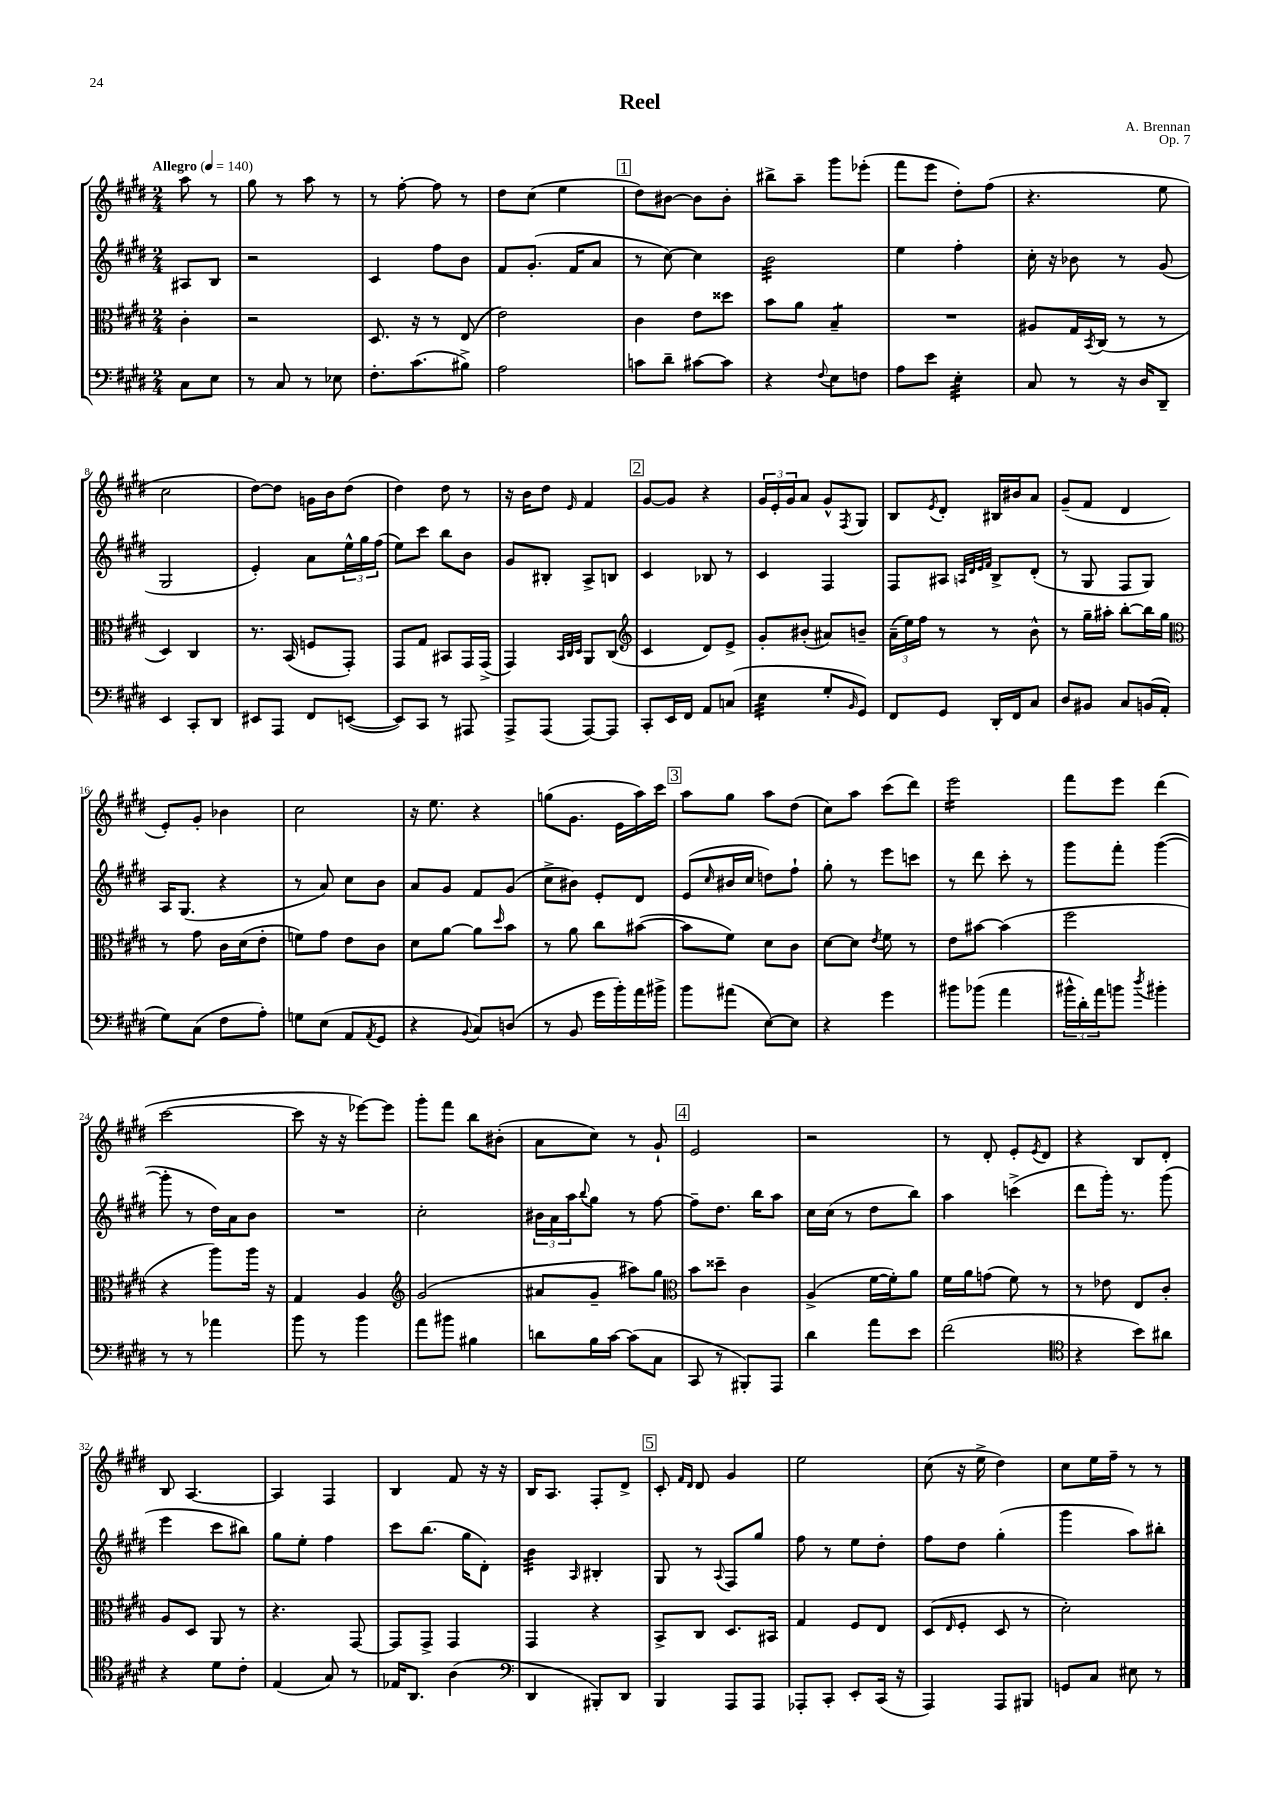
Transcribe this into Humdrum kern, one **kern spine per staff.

**kern	**kern	**kern	**kern
*staff4	*staff3	*staff2	*staff1
*clefF4	*clefC3	*clefG2	*clefG2
*k[f#c#g#d#]	*k[f#c#g#d#]	*k[f#c#g#d#]	*k[f#c#g#d#]
*M2/4	*M2/4	*M2/4	*M2/4
*MM140	*MM140	*MM140	*MM140
8C#	4c#'	8A#	8aa
8E	.	8B	8r
=	=	=	=
8r	2r	2r	8gg#
8C#	.	.	8r
8r	.	.	8aa
8E-	.	.	8r
=	=	=	=
8.F#'	8.D#	4c#	8r
.	.	.	[8ff#'
(8.c#	16r	.	.
.	8r	8ff#	8ff#]
8B#^)	(8E	8b	8r
=	=	=	=
2A	2e)	8f#	8dd#
.	.	(8.g#'	(8cc#
.	.	.	4ee
.	.	16f#	.
.	.	8a	.
=	=	=	=
8c	4c#	8r	8dd#)
8d#~	.	[8cc#)	[8b#
[8c#	8e	4cc#]	8b#]
8c#]	8dd##	.	8b#'
=	=	=	=
4r	8b	2b	8bb#^
.	8a	.	8aa~
8qqF#	.	.	.
8E	4B~	.	8ggg#
8F	.	.	(8eee-'
=	=	=	=
8A	2r	4ee	8fff#
8e	.	.	8eee
4E'	.	4ff#'	8dd#')
.	.	.	(8ff#
=	=	=	=
8C#	8A#	16cc#'	4.r
.	.	16r	.
8r	16G#	8b-	.
.	8qBB	.	.
.	(16C#	.	.
16r	8r	8r	.
16D#	.	.	.
8DD#~	8r	(8g#	8ee
=	=	=	=
4EE	4D#)	2G#	2cc#
8CC#'	4C#	.	.
8DD#	.	.	.
=	=	=	=
8EE#	8.r	4e')	[8dd#)
8AAA	.	.	8dd#]
.	(16BB	.	.
8FF#	8F	8a	16g
.	.	.	16b
([8EE	8GG#')	24ee^^	(8dd#
.	.	24gg#	.
.	.	(24ff#	.
=	=	=	=
8EE])	8GG#	8ee)	4dd#)
8CC#	8G#	8ccc#	.
8r	8BB#	8bb	8dd#
8AAA#	16GG#	8b	8r
.	(16GG#^	.	.
=	=	=	=
8AAA^	4GG#)	8g#	16r
.	.	.	16b
(8AAA	.	8B#'	8dd#
.	32qqBB	.	.
.	32qqC#	.	.
.	32qqD#	.	16qqe
[8AAA)	8AA	8A^	4f#
8AAA]	(8C#	8B	.
=	=	=	=
*	*clefG2	*	*
8CC#'	4c#	4c#	[8g#
16EE	.	.	8g#]
16FF#	.	.	.
8AA	8d#)	8B-	4r
(8C	8e^	8r	.
=	=	=	=
4E	8g#'	4c#	24g#
.	.	.	24e'
.	.	.	24g#
.	(8b#'	.	8a
8G#'	8a#)	4F#	8g#^^
16qqBB	.	.	8qF#
8GG#)	8b~	.	8G#
=	=	=	=
8FF#	(24a~	8F#	8B
.	24ee)	.	.
.	24ff#	.	.
.	.	.	8qe
8GG#	8r	8A#	8d#'
.	.	32qqA	.
.	.	32qqd#	.
.	.	32qqe	.
.	.	32qqf#	.
16DD#'	8r	8B^	16B#
16FF#	.	.	16b#
8C#	8b^^	(8d#'	8a
=	=	=	=
8D#	8r	8r	(8g#~
8BB#	16gg#~	8G#	8f#
.	16aa#'	.	.
8C#	[8bb'	8F#	4d#
(16BB	16bb]	8G#)	.
16AA'	16gg#	.	.
=	=	=	=
*	*clefC3	*	*
8G#)	8r	16A	8e')
.	.	(8.G#	.
(8C#	8g#	.	8g#'
8F#	16c#	4r	4b-
.	(16d#	.	.
8A')	8e'	.	.
=	=	=	=
8G	8f)	8r	2cc#
(8E	8g#	8a)	.
8AA	8e	8cc#	.
8qAA	.	.	.
8GG#	8c#	8b	.
=	=	=	=
4r	8d#	8a	16r
.	.	.	8.ee
.	[8a	8g#	.
8qqBB	.	.	.
8C#)	8a]	8f#	4r
.	16qqdd#	.	.
(8D	8b	(8g#	.
=	=	=	=
8r	8r	8cc#^	(8gg
8BB	8a	8b#)	8.g#
16g#	8cc#	8e'	.
16b')	.	.	16e
16a	([8b#	8d#	16aa)
16b#^	.	.	16ccc#
=	=	=	=
8b	8b#]	(8e	8aa
.	.	16qqcc#	.
(8a#	8f#)	16b#	8gg#
.	.	16cc#	.
[8E)	8d#	8dd)	8aa
8E]	8c#	8ff#`	(8dd#
=	=	=	=
4r	[8d#	8gg#'	8cc#)
.	8d#]	8r	8aa
.	8qe	.	.
4g#	8f#	8eee	(8ccc#
.	8r	8ccc	8ddd#)
=	=	=	=
8b#	8e	8r	2eee
(8b-	[8b#	8ddd#	.
4a	(4b#]	8ccc#'	.
.	.	8r	.
=	=	=	=
24b#^^	2ff#	8ggg#	8fff#
24d#')	.	.	.
24a	.	.	.
8b	.	8fff#'	8eee
8qdd#	.	.	.
4b#'	.	([4ggg#	(4ddd#
=	=	=	=
8r	4r	8ggg#']	[2ccc#
8r	.	8r	.
4a-	8aa)	16dd#)	.
.	.	16a	.
.	16aa	8b	.
.	16r	.	.
=	=	=	=
8b	4G#	2r	8ccc#]
8r	.	.	16r
.	.	.	16r
4b	4A	.	[8eee-)
.	.	.	8eee-]
=	=	=	=
*	*clefG2	*	*
8a	(2g#	2cc#'	8ggg#'
8b#	.	.	8fff#
4B#	.	.	8bb
.	.	.	(8b#'
=	=	=	=
8d	8a#	24b#	8a
.	.	24a	.
.	.	24aa	.
.	.	8qqbb	.
16B	8g#~	8gg#	8cc#)
[16c#	.	.	.
(8c#]	8aa#)	8r	8r
8C#	8gg#	[8ff#	8g#`
=	=	=	=
*	*clefC3	*	*
8CC#	8b	8ff#~]	2e
8r	8dd##~	8.dd#	.
8BBB#')	4c#	.	.
.	.	16bb	.
8AAA	.	8aa	.
=	=	=	=
4d#	(4A^	16cc#	2r
.	.	(16cc#	.
.	.	8r	.
8a	[16f#	8dd#	.
.	16f#'])	.	.
8e	8a	8bb)	.
=	=	=	=
(2f#	16f#	4aa	8r
.	16a	.	.
.	(8g	.	8d#'
.	8f#)	(4ccc^	8e'
.	.	.	8qe
.	8r	.	8d#
=	=	=	=
*clefC4	*	*	*
4r	8r	8ddd#	4r
.	8e-	16ggg#')	.
.	.	8.r	.
8b)	8E	.	8B
8a#	8c#'	(8ggg#	8d#'
=	=	=	=
4r	8A	4eee	8B
.	8D#	.	[4.A
8d#	8AA	8ccc#	.
8c#'	8r	8bb#)	.
=	=	=	=
(4E	4.r	8gg#	4A]
.	.	8ee'	.
8G#)	.	4ff#	4F#
8r	[8GG#	.	.
=	=	=	=
16E-	8GG#]	8ccc#	4B
8.AA	.	.	.
.	8GG#^	(8.bb	.
(4A	4GG#	.	8f#
.	.	16gg#	.
.	.	8d#')	16r
.	.	.	16r
=	=	=	=
*clefF4	*	*	*
4DD#	4GG#	4b	16B
.	.	.	8.A
.	.	16qqA	.
8BBB#')	4r	4B#'	8F#'
8DD#	.	.	8d#^
=	=	=	=
4BBB	8BB^	8G#	8c#'
.	.	.	16qqf#
.	.	.	16qqd#
.	8C#	8r	8d#
.	.	8qqA	.
8AAA	8.D#	8F#	4g#
8AAA	.	8gg#	.
.	16BB#	.	.
=	=	=	=
8AAA-'	4G#	8ff#	2ee
8CC#'	.	8r	.
8EE'	8F#	8ee	.
(16CC#	8E	8dd#'	.
16r	.	.	.
=	=	=	=
4AAA)	(8D#	8ff#	(8cc#
.	16qqE	.	.
.	8F#'	8dd#	16r
.	.	.	16ee^
8AAA	8D#	(4gg#'	4dd#)
8BBB#	8r	.	.
=	=	=	=
8GG	2d#')	4ggg#	8cc#
8C#	.	.	16ee
.	.	.	16ff#~
8E#	.	8aa)	8r
8r	.	8bb#'	8r
==	==	==	==
*-	*-	*-	*-
